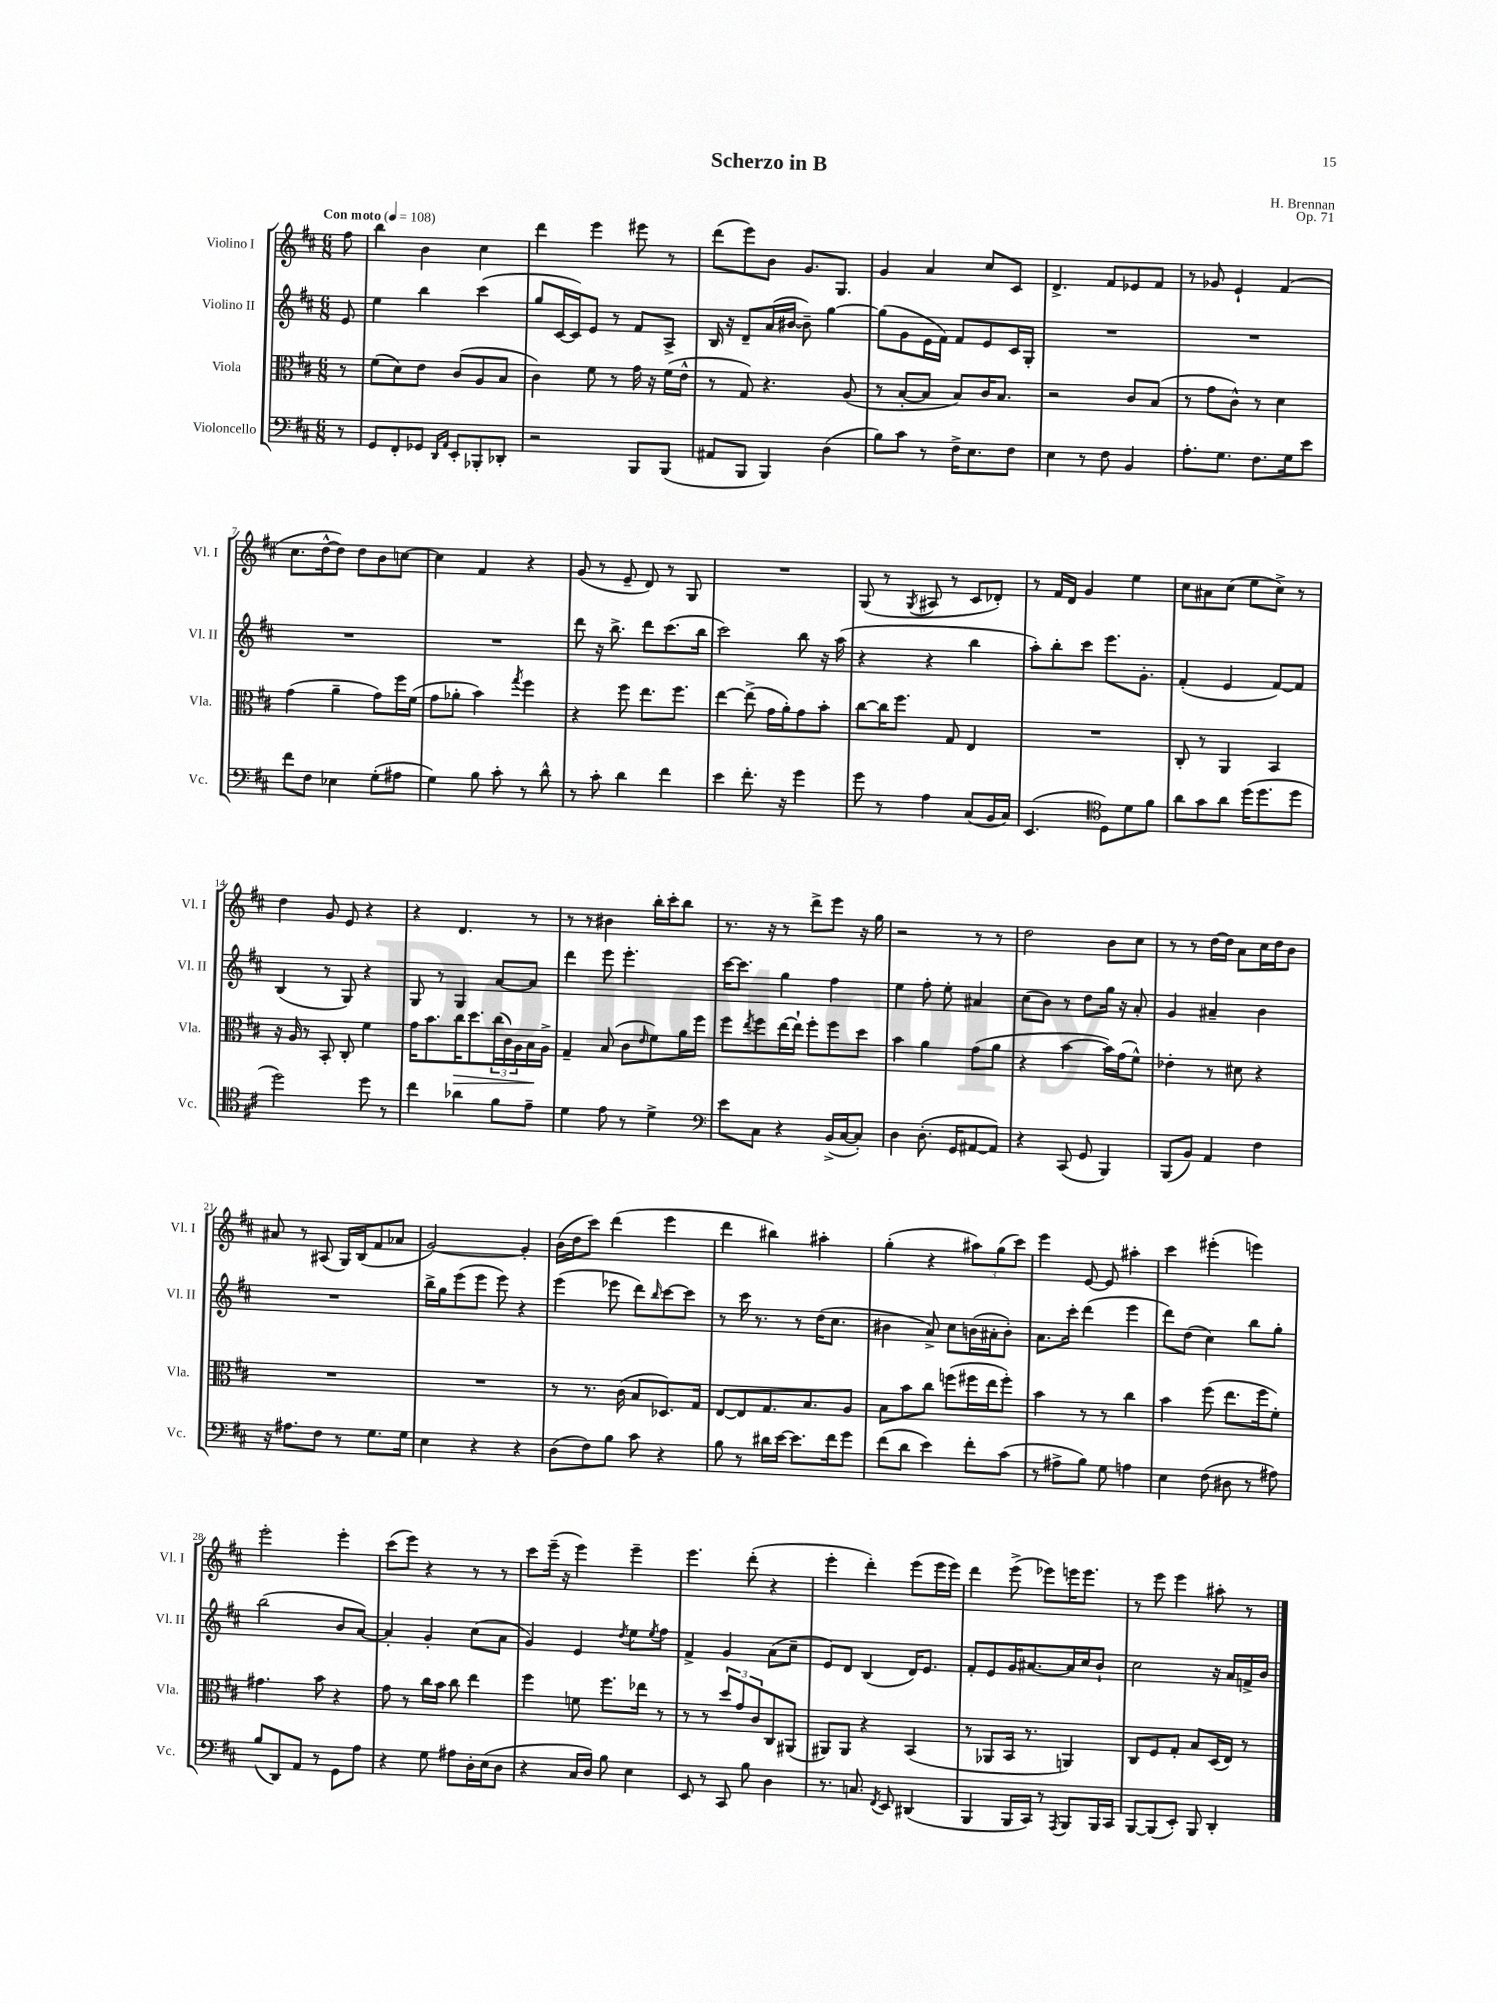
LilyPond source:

\header { title = "Scherzo in B" composer = "H. Brennan" opus = "Op. 71" }
<<
\new StaffGroup <<
\new Staff = "s0" \with { instrumentName = "Violino I" shortInstrumentName = "Vl. I" } {
    \clef treble \key d \major \numericTimeSignature \time 6/8 \partial 8 \tempo "Con moto" 4 = 108
    fis''8 |
    b''4 b'4 cis''4 |
    d'''4 e'''4 eis'''8 r8 |
    d'''8( e'''8) b'8 g'8. g8. |
    g'4 a'4 cis''8 cis'8 |
    d'4.-> fis'8 ees'8 fis'8 |
    r8 ges'8 e'4-! fis'4( |
    cis''8. d''16~-^ d''8) d''8 b'8 c''8~ |
    c''4 fis'4 r4 |
    g'8( r8 e'8-- d'8) r8 g8 |
    R2. |
    g8( r8 \acciaccatura { g8 } ais8 r8 cis'8 des'8-.) |
    r8 fis'16 d'16 g'4 e''4 |
    cis''8 ais'8 cis''8( e''8 cis''8->) r8 |
    d''4 g'8 e'8 r4 |
    r4 d'4. r8 |
    r8 r8 bis'4 b''16-. cis'''16-. b''8 |
    r8. r16 r8 d'''8-> e'''8 r16 g''16 |
    r2 r8 r8 |
    d''2 b'8 cis''8 |
    r8 r8 d''16~ d''16 a'8 cis''16 d''16 b'8 |
    ais'8 r8 ais8( g16) b16( fis'8 aes'8 |
    g'2~) g'4-. |
    b'16( d''16 cis'''8) d'''4( e'''4 |
    d'''4 bis''4) ais''4-. |
    g''4-.( r4 \tuplet 3/2 { ais''8) g''8( cis'''8) } |
    e'''4 e'8~ e'8 ais''4-. |
    cis'''4 eis'''4-.( e'''4) |
    e'''2-. e'''4-. |
    cis'''8( e'''8) r4 r8 r8 |
    cis'''8 e'''16--( r16 e'''4) e'''4-- |
    e'''4. d'''8-.( r4 |
    e'''4-. d'''4-.) e'''8( e'''16 e'''16) |
    d'''4 e'''8->( ees'''8) e'''16 e'''8. |
    r8 e'''8 e'''4 ais''8-. r8 \bar "|." |
}
\new Staff = "s1" \with { instrumentName = "Violino II" shortInstrumentName = "Vl. II" } {
    \clef treble \key d \major \numericTimeSignature \time 6/8 \partial 8
    e'8 |
    e''4 b''4 cis'''4( |
    g''8 cis'16~ cis'16) e'8 r8 fis'8 a8-> |
    b16 r16 d'8-- a'16( bis'16~ bis'8--) g''4~ |
    g''8( g'8 e'16 fis'16) fis'8 e'8 cis'16 g16-. |
    R2. |
    R2. |
    R2. |
    R2. |
    d'''8 r16 b''8.-> d'''8 cis'''8.( b''16 |
    cis'''2) b''8 r16 a''16( |
    r4 r4 b''4 |
    a''8-.) b''8-. cis'''8 e'''8. g'8.-. |
    fis'4-.( e'4 fis'8~) fis'8 |
    b4( r8 g8) r4 |
    g8 r8 g4 a'8~ a'8 |
    d'''4 e'''8 e'''4.-. |
    cis'''16~ cis'''8. g''4 fis''4 |
    e''4 fis''8-. e''8-. ais'4 |
    cis''8( b'8) r8 d''8 g''16 r16 a'8-. |
    g'4 ais'4-- b'4 |
    R2. |
    b''16-> g''16 e'''8( e'''8 e'''8) r4 |
    e'''4( ees'''8 d'''8) \grace { b''16 } cis'''8~ cis'''8 |
    r8 cis'''16 r8. r8 d''16( cis''8. |
    bis'4 a'8->) cis''8 b'16( ais'16-. b'8-.) |
    a'8. cis'''16-. d'''4( e'''4 |
    d'''8) d''8( cis''4) b''8 g''8-. |
    b''2( b'8 a'8~) |
    a'4-. g'4-. cis''8( a'8 |
    g'4) e'4 \acciaccatura { d''8 } e''8 \acciaccatura { e''8 } fis''8 |
    fis'4-> g'4 a'8( cis''8-- |
    e'8) d'8 b4( d'16) e'8. |
    fis'8-. e'8 g'16 ais'8.~ ais'16 cis''16 b'8-! |
    cis''2 r16 a'16 f'16-> b'16 \bar "|." |
}
\new Staff = "s2" \with { instrumentName = "Viola" shortInstrumentName = "Vla." } {
    \clef alto \key d \major \numericTimeSignature \time 6/8 \partial 8
    r8 |
    fis'8( d'8) e'8 cis'8( a8 b8 |
    cis'4) fis'8 r8 g'16 r16 fis'16( e'16-^ |
    r8 g8) r4. a8( |
    r8 b8~-. b8 b8) cis'16 b8. |
    r2 cis'8 b8( |
    r8 g'8 cis'8-^) r8 d'4 |
    g'4( a'4-- g'8) fis''16 fis'16( |
    g'8 aes'8-. b'4) \acciaccatura { g''8 } fis''4 |
    r4 fis''8 e''8. fis''8. |
    e''4~ e''8->( g'16 a'16-.) g'8 b'8-. |
    cis''8~ cis''16 fis''8. g8 e4 |
    R2. |
    cis8-. r8 a,4 b,4 |
    r16 a16 r8 b,8-. cis8-. fis'4 |
    g'16 b'8. cis''16\> d''8. \tuplet 3/2 { cis''16( cis'16) a16 } b16\! a16-> |
    g4-- b8( cis'8 \grace { e'16 } fis'8) a'16 fis''16 |
    fis''8 \acciaccatura { e''8 } fis''8 e''16~ e''16-! fis''8-. fis''8 d''8 |
    b'4 a'4 g'8( a'8 |
    r4 b'4~ b'16) g'16( fis'8-^) |
    ees'4-. r8 dis'8 r4 |
    R2. |
    R2. |
    r8 r8. cis'16( b8 des8.) g16 |
    e8~ e8 g8. b8. a8 |
    b8 b'8 cis''8 f''8( fis''16 e''16 fis''8-.) |
    b'4 r8 r8 cis''4 |
    b'4 fis''8( e''8. fis''16 fis'8-.) |
    gis'4. b'8 r4 |
    g'8 r8 cis''16 b'16 cis''8 e''4 |
    fis''4 f'8 fis''8. ees''16 r8 |
    r8 r8 \tuplet 3/2 { d''8 g'8 cis'8 } cis8 ais,8( |
    ais,8) ais,8 r4 b,4( |
    r8 aes,8 b,16 r8. a,4) |
    cis8 fis8 g8-. b8 d16( e16) r8 \bar "|." |
}
\new Staff = "s3" \with { instrumentName = "Violoncello" shortInstrumentName = "Vc." } {
    \clef bass \key d \major \numericTimeSignature \time 6/8 \partial 8
    r8 |
    g,8 fis,8-. ges,8 \grace { d,16 a,16 } e,8-. bes,,8-. des,8-. |
    r2 b,,8 b,,8( |
    ais,8 b,,8 b,,4) d4( |
    b8) cis'8 r8 fis16-> e8. fis8 |
    e4 r8 fis8 b,4 |
    a8.-. g8. fis8. g16 e'8 |
    fis'8 fis8 ees4 g8-.( ais8 |
    g4) b8 cis'8-. r8 d'8-^ |
    r8 cis'8-. d'4 fis'4 |
    e'4 fis'8.-. r16 g'4 |
    g'8 r8 a4 cis8( b,16 cis16) |
    e,4.( \clef tenor d8) d'8 fis'8 |
    a'8 g'8 a'8 d''16( d''8. d''8 |
    d''2) d''8 r8 |
    cis''4 aes'4 fis'8 e'8-- |
    d'4 e'8 r8 d'4-> |
    \clef bass e'8 cis8 r4 b,16->( cis16~ cis8-.) |
    d4 d8.-.( g,16 ais,8~ ais,8) |
    r4 cis,8( g,8 b,,4) |
    b,,8( b,8) a,4 fis4 |
    r16 ais8. fis8 r8 g8. g16 |
    e4 r4 r4 |
    d8( fis8) b8 cis'8 r4 |
    b8 r8 dis'16 e'16~ e'8. fis'16 g'8 |
    fis'8( d'8 e'4) fis'8-. cis'8( |
    r8 ais8-> b8) g8 a4 |
    e4 fis8( dis8 r8 ais8) |
    b8( d,8) a,8 r8 g,8 a8 |
    r4 g8 ais8 d16-. e16( d8 |
    r4 cis16 d16) b8 e4 |
    e,8 r8 cis,8 b8 d4 |
    r8. c8. \acciaccatura { fis,8 } e,8 dis,4( |
    b,,4 b,,16 cis,16) r8 \acciaccatura { a,,8 } b,,8 b,,16 cis,16 |
    b,,8~ b,,8( e,8-.) b,,8 d,4-. \bar "|." |
}
>>
>>
